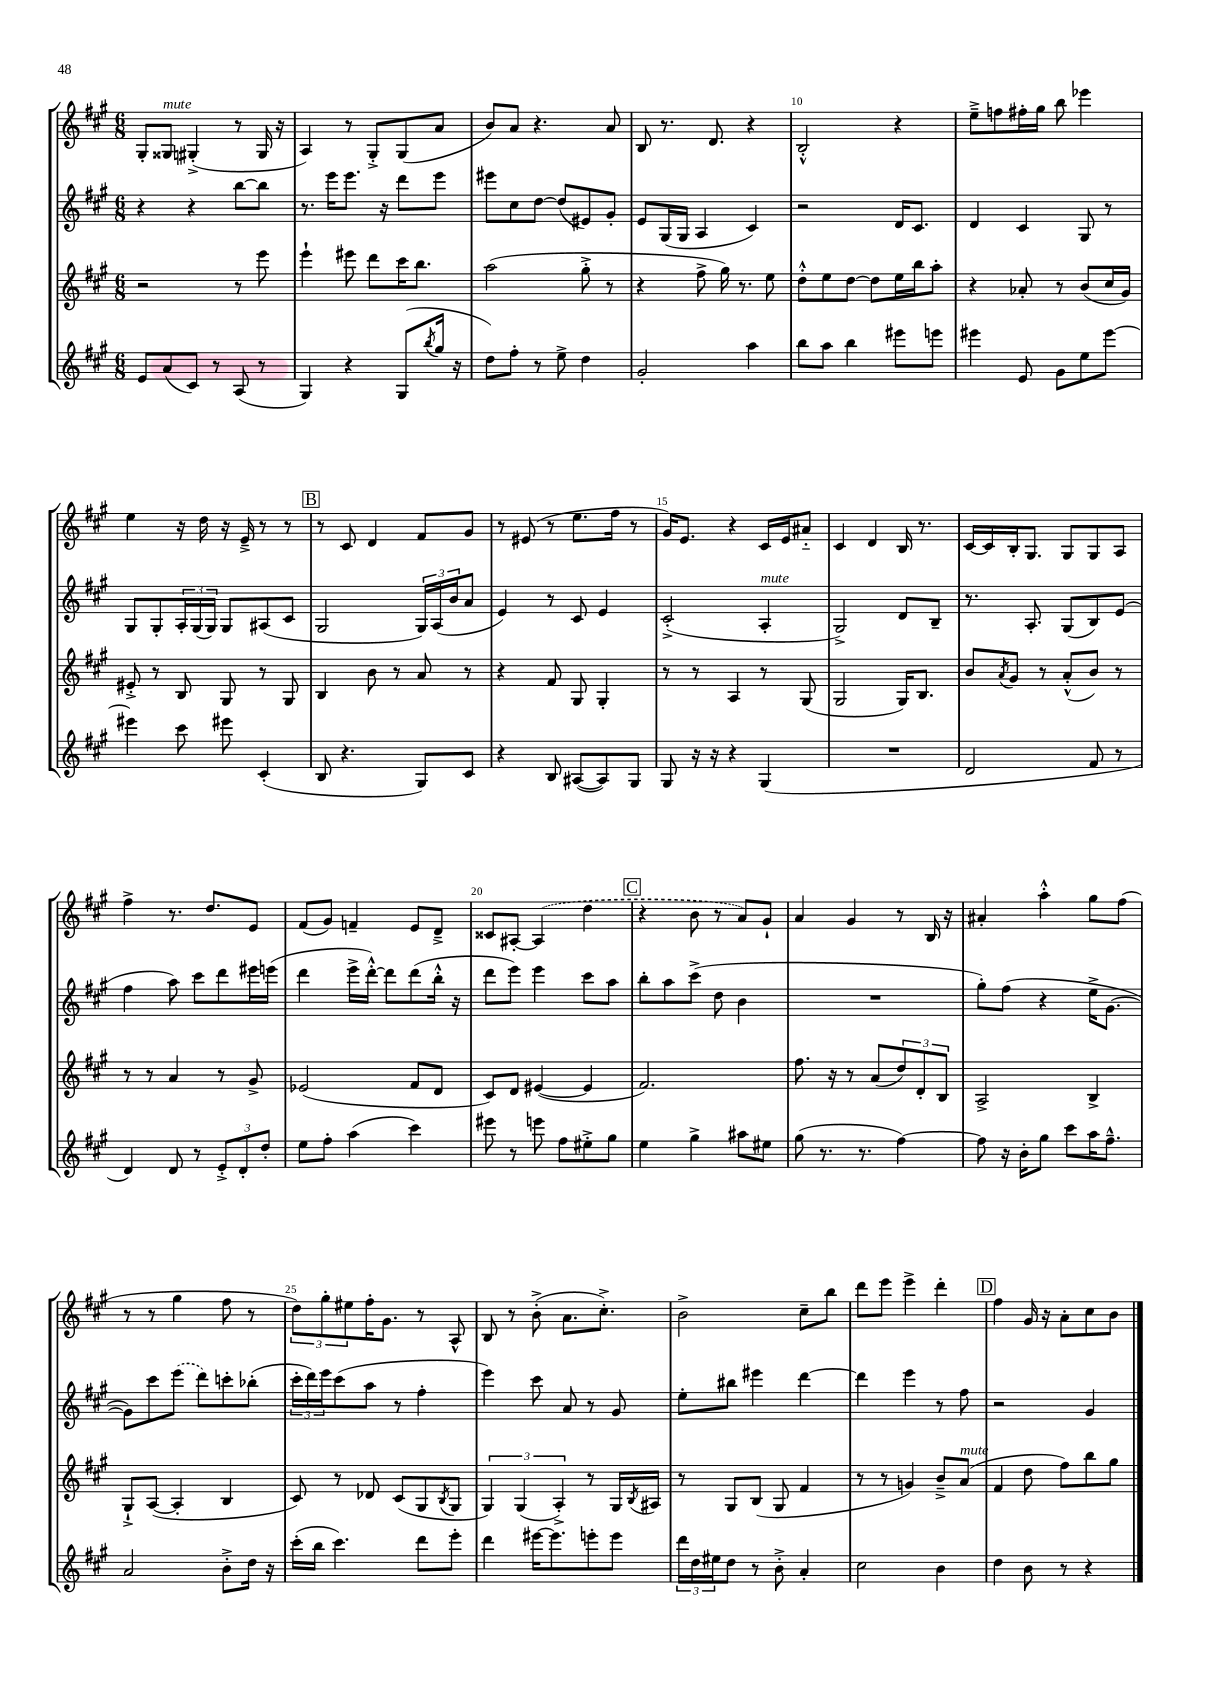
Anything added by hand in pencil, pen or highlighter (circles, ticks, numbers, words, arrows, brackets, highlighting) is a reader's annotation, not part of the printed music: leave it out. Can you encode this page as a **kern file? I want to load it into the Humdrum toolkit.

**kern	**kern	**kern	**kern
*staff4	*staff3	*staff2	*staff1
*clefG2	*clefG2	*clefG2	*clefG2
*k[f#c#g#]	*k[f#c#g#]	*k[f#c#g#]	*k[f#c#g#]
*M6/8	*M6/8	*M6/8	*M6/8
8e	2r	4r	8G#'
(8a	.	.	8G##
8c#)	.	4r	(4G#'^
8r	.	.	.
(8A	8r	[8bb	8r
8r	8eee	8bb]	16G#
.	.	.	16r
=	=	=	=
4G#)	4eee`	8.r	4A)
.	.	16eee	.
4r	8eee#	8.eee	8r
.	8ddd	.	8G#'^
.	.	16r	.
(8G#	16ccc#	8ddd	(8G#
.	8.bb	.	.
8qbb	.	.	.
16gg#	.	8eee	8a
16r	.	.	.
=	=	=	=
8dd)	(2aa	8eee#	8b)
8ff#'	.	8cc#	8a
8r	.	[8dd	4.r
8ee^	.	(8dd]	.
4dd	8gg#'^	8e#)	.
.	8r	8g#'	8a
=	=	=	=
2g#'	4r	8e	8B
.	.	(16G#	8.r
.	.	16G#	.
.	8ff#^	4A	.
.	.	.	8.d
.	16gg#)	.	.
.	8.r	.	.
4aa	.	4c#)	4r
.	8ee	.	.
=	=	=	=
8bb	8dd'^^	2r	2B'^^
8aa	8ee	.	.
4bb	[8dd	.	.
.	8dd]	.	.
8eee#	16ee	16d	4r
.	16bb	8.c#	.
8eee	8aa'	.	.
=	=	=	=
4eee#	4r	4d	8ee~^
.	.	.	8ff
8e	8a-'	4c#	16ff#'
.	.	.	16gg#
8g#	8r	.	8bb
8ee	(8b	8G#	4eee-
[8eee#	16cc#	8r	.
.	16g#)	.	.
=	=	=	=
4eee#]	8e#'^	8G#	4ee
.	8r	8G#'	.
8ccc#	8B	24A'	16r
.	.	(24G#	.
.	.	.	16dd
.	.	24G#)	.
8eee#	8G#	8G#	16r
.	.	.	16e~^
(4c#'	8r	(8A#	8r
.	8G#	8c#	8r
=	=	=	=
8B	4B	2G#	8r
4.r	.	.	8c#
.	8b	.	4d
.	8r	.	.
8G#)	8a	24G#)	8f#
.	.	(24A	.
.	.	24b	.
8c#	8r	8a	8g#
=	=	=	=
4r	4r	4e)	8r
.	.	.	(8e#
8B	8f#	8r	8r
([8A#	8G#	8c#	8.ee
8A#])	4G#'	4e	.
.	.	.	16ff#
8G#	.	.	8r
=	=	=	=
8G#	8r	(2c#'^	16g#)
.	.	.	8.e
16r	8r	.	.
16r	.	.	.
4r	4A	.	4r
(4G#	8r	4A'	16c#
.	.	.	16e
.	(8G#	.	8a#'~
=	=	=	=
2.r	2G#	2G#^)	4c#
.	.	.	4d
.	16G#)	8d	16B
.	8.B	.	8.r
.	.	8B~	.
=	=	=	=
2d	8b	8.r	[16c#
.	.	.	16c#]
.	8qa	.	.
.	8g#	.	16B'
.	.	8.A'	8.G#
.	8r	.	.
.	(8a'^^	(8G#	8G#
8f#	8b)	8B)	8G#
8r	8r	(8e	8A
=	=	=	=
4d)	8r	4ff#	4ff#^
.	8r	.	.
8d	4a	8aa)	8.r
8r	.	8ccc#	.
.	.	.	8.dd
12e'^	8r	8ddd	.
12d'	.	.	.
.	8g#^	16eee#	8e
12dd'	.	.	.
.	.	(16eee	.
=	=	=	=
8ee	(2e-	4ddd	(8f#
8ff#'	.	.	8g#)
(4aa	.	16eee^	4f~
.	.	[16ddd'^^)	.
.	.	8ddd]	.
4ccc#)	8f#	(8ddd	8e
.	8d	16bb'^^	8d~^
.	.	16r	.
=	=	=	=
8eee#	8c#)	8ddd	8c##
8r	8d	8eee)	[8A#'
8eee	([4e#	4eee	(4A#]
8ff#	.	.	.
8ee#'^	4e#]	8ccc#	4dd
8gg#	.	8aa	.
=	=	=	=
4ee	2.f#)	8bb'	4r
.	.	8aa	.
4gg#^	.	(8ccc#^	8b
.	.	8dd	8r
8aa#	.	4b	8a)
8ee#	.	.	8g#`
=	=	=	=
(8gg#	8.ff#	2.r	4a
8.r	.	.	.
.	16r	.	.
.	8r	.	4g#
8.r	.	.	.
.	(8a	.	.
[4ff#)	12dd)	.	8r
.	12d'	.	.
.	.	.	16B
.	12B	.	.
.	.	.	16r
=	=	=	=
8ff#]	2A^	8gg#')	4a#'
16r	.	(8ff#	.
16b'	.	.	.
8gg#	.	4r	4aa'^^
8ccc#	.	.	.
16aa	4B^	16ee^	8gg#
8.ff#~^^	.	[8.g#	.
.	.	.	(8ff#
=	=	=	=
2a	8G#`^	8g#])	8r
.	([8A	8ccc#	8r
.	4A']	(8eee	4gg#
.	.	8ddd)	.
8b'^	4B	8ccc'	8ff#
16dd	.	(8bb-'	8r
16r	.	.	.
=	=	=	=
(16ccc#'	8c#)	24ccc#'	12dd)
.	.	24ddd)	.
16bb	.	.	.
.	.	24eee	12gg#'
4.ccc#)	8r	(8ccc#	.
.	.	.	12ee#
.	8d-	8aa	16ff#'
.	.	.	8.g#
.	(8c#	8r	.
8ddd	8G#	4ff#'	8r
.	8qB	.	.
8eee'	8G#	.	8A^^
=	=	=	=
4ddd	6G#)	4eee)	8B
.	.	.	8r
.	(6G#	.	.
[16eee#	.	8ccc#	(8b'^
8.eee#]	.	.	.
.	6A'^)	.	.
.	.	8a	8.a
8eee'	8r	8r	.
.	.	.	8.cc#'^)
8eee	16G#	8g#	.
.	8qB	.	.
.	16A#	.	.
=	=	=	=
24ddd	8r	8ee'	2b^
24dd	.	.	.
24ee#	.	.	.
8dd	8G#	8bb#	.
8r	(8B	4eee#	.
8b'^	8G#	.	.
4a'	4f#	[4ddd	8cc#~
.	.	.	8bb
=	=	=	=
2cc#	8r	4ddd]	8ddd
.	8r	.	8eee
.	4g)	4eee	4eee^
4b	8b~^	8r	4ddd'
.	(8a	8ff#	.
=	=	=	=
4dd	4f#	2r	4ff#
8b	8dd	.	16g#
.	.	.	16r
8r	8ff#)	.	8a'
4r	8bb	4g#	8cc#
.	8gg#	.	8b
==	==	==	==
*-	*-	*-	*-
